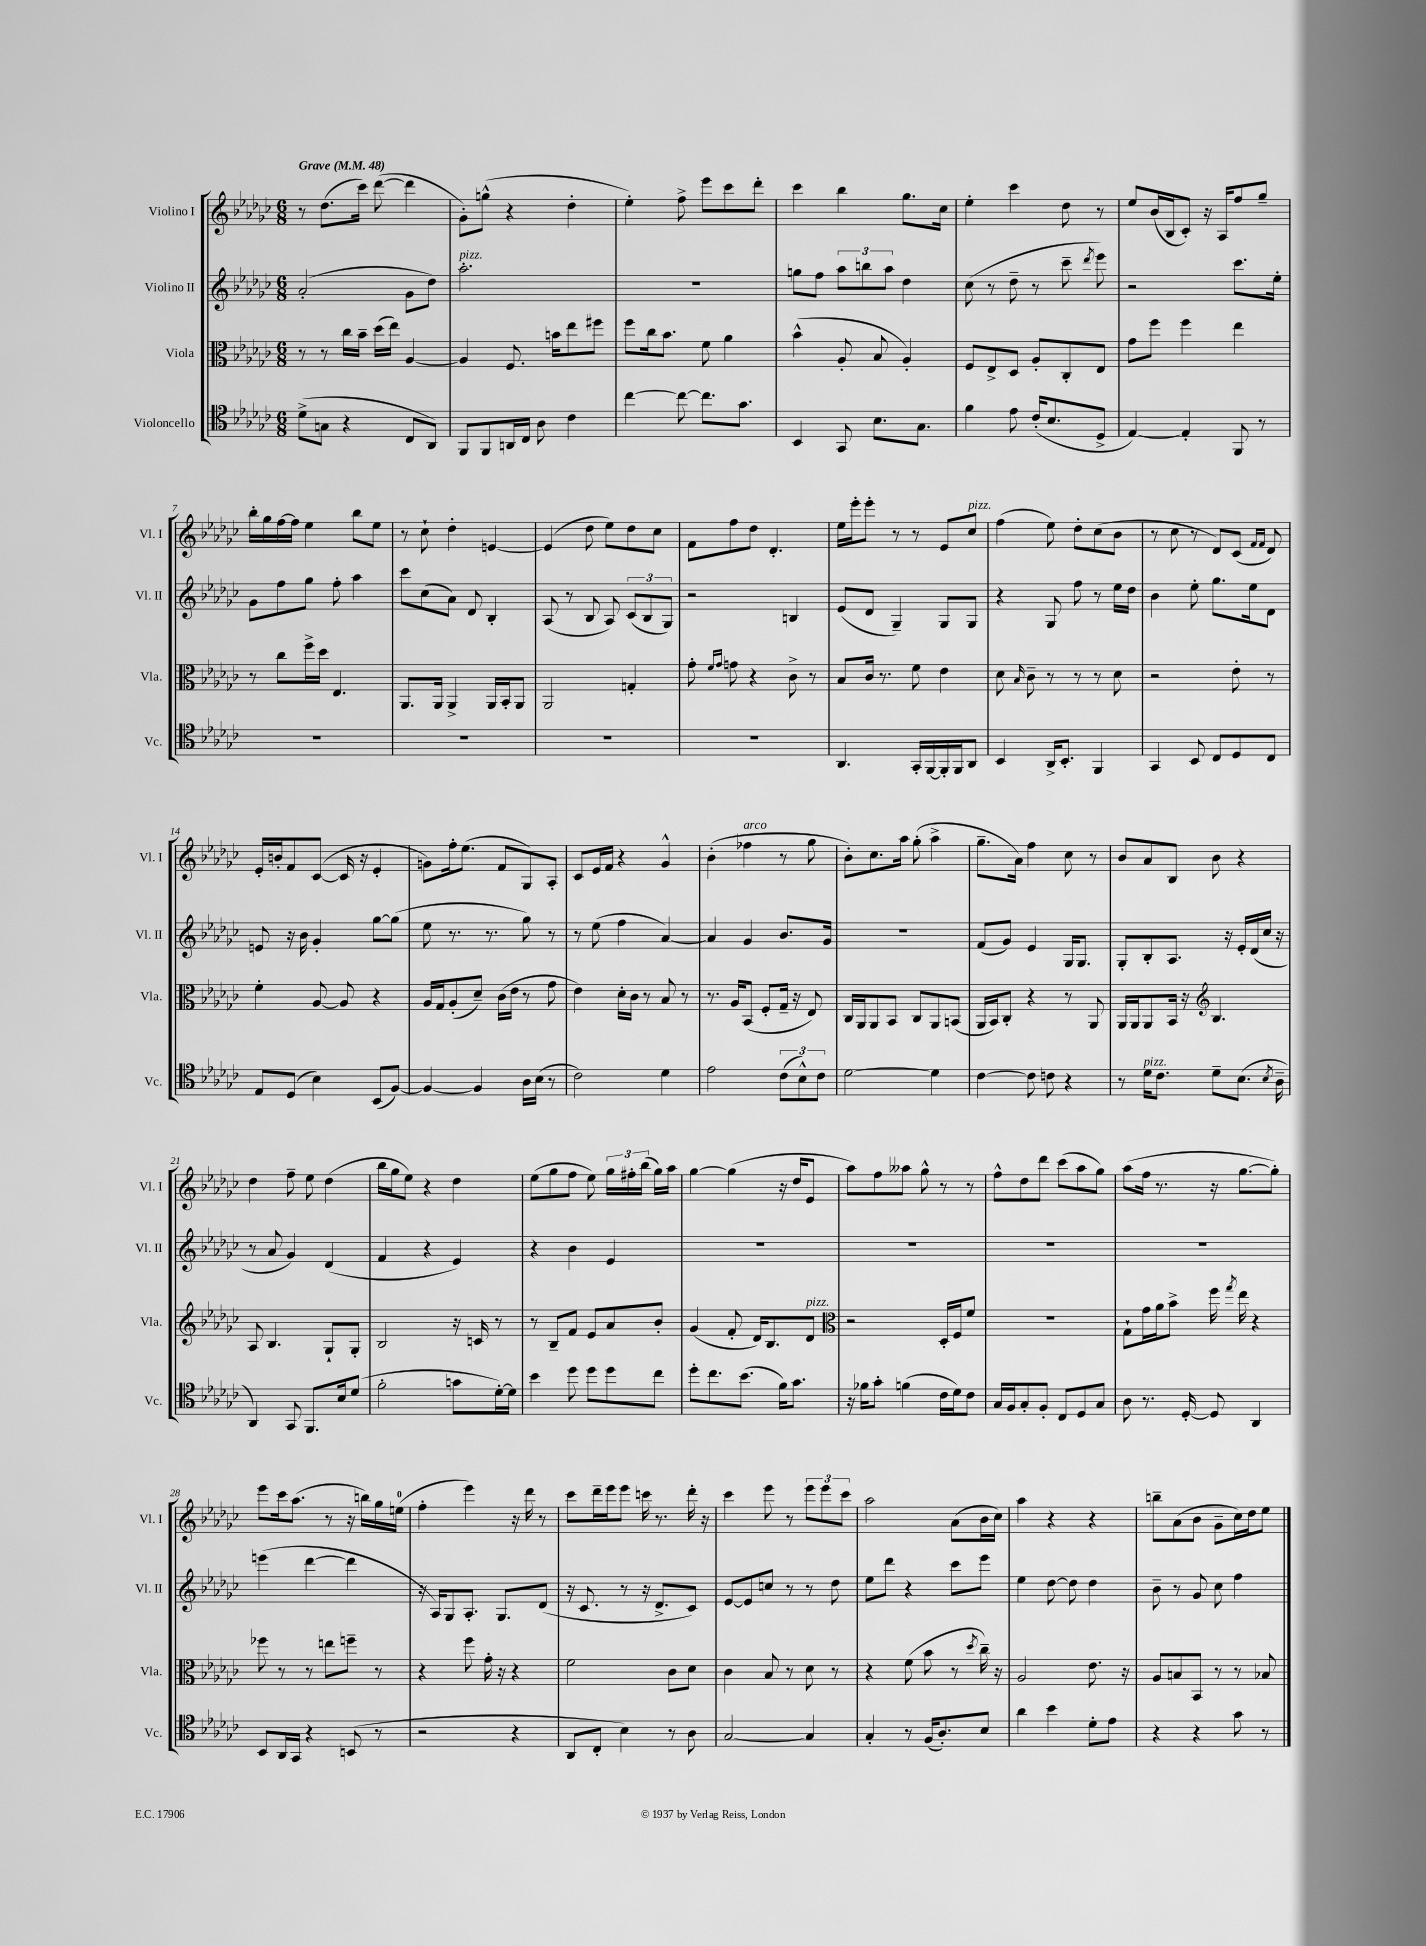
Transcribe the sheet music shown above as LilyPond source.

<<
\new StaffGroup <<
\new Staff = "s0" \with { instrumentName = "Violino I" shortInstrumentName = "Vl. I" } {
    \clef treble \key ges \major \numericTimeSignature \time 6/8 \tempo "Grave" 4 = 48
    \autoBeamOff r8 des''8.[( ces'''16]) des'''8~( des'''4 |
    ges'8[-.) g''8]-^( r4 des''4-. |
    ees''4-.) f''8-> ees'''8[ ces'''8 des'''8]-. |
    ces'''4 bes''4 ges''8.[ ces''16] |
    ees''4-. ces'''4 des''8 r8 |
    ees''8[ bes'16( bes16 ces'8]-.) r16 aes16[ f''8 ges''8]-- |
    bes''16[-. ges''16 f''16~ f''16] ees''4 bes''8[ ees''8] |
    r8 ces''8-! des''4-. e'4~ |
    e'4( des''8 ees''8[) des''8 ces''8] |
    f'8[ f''8 des''8] des'4.-. |
    ees''16[ ees'''16-. ees'''8]-. r8 r8 ees'8[ ces''8]^\markup { \italic "pizz." } |
    f''4( ees''8) des''8[-. ces''8( bes'8] |
    r8 ces''8 r8 des'8[) ces'8]( \grace { f'16[ f'16] } des'8) |
    ees'16[-. b'16-. f'8 ces'8]~( ces'16 r16 ees'4-. |
    g'8[) f''16-. ees''8.]( f'8[ ges8) aes8]-. |
    ces'8[ ees'16 f'16] r4 ges'4-^ |
    bes'4-.( fes''4^\markup { \italic "arco" } r8 ges''8 |
    bes'8[-.) ces''8. aes''16] ges''8-.( aes''4-> |
    ges''8.[-- aes'16]) f''4 ces''8 r8 |
    bes'8[ aes'8 bes8] bes'8 r4 |
    des''4 f''8-- ees''8 des''4( |
    bes''16[ ges''16 ees''8]) r4 des''4 |
    ees''8[( ges''8 f''8] ees''8) \tuplet 3/2 { ges''16[ fis''16-. bes''16]( } ges''16[) aes''16] |
    ges''4~ ges''4( r16 des''16[ ees'8] |
    aes''8[) f''8 aeses''8] ges''8-^ r8 r8 |
    f''8[-^ des''8 des'''8] ces'''8[( aes''8 ges''8]) |
    aes''8[( f''16] r8. r16 ges''8.[~ ges''8]-.) |
    ees'''8[ ces'''16 aes''8.]( r8 r16 b''16[) ges''16 e''16]-0( |
    f''4-. ees'''4) r16 des'''16 r8 |
    ces'''8[ des'''16-- ees'''16 ees'''8] c'''16 r8. des'''16-. r16 |
    ces'''4 ees'''8 r8 \tuplet 3/2 { ees'''8[ ees'''8 ces'''8] } |
    aes''2 aes'8[( bes'16 ces''16]) |
    aes''4 r4 r4 |
    b''8[-- aes'8( bes'8] ges'8[-- ces''16) des''16 ees''8] \bar "|." |
}
\new Staff = "s1" \with { instrumentName = "Violino II" shortInstrumentName = "Vl. II" } {
    \clef treble \key ges \major \numericTimeSignature \time 6/8
    \autoBeamOff aes'2-.( ges'8[ des''8]) |
    aes''2.-.^\markup { \italic "pizz." } |
    R2. |
    g''8[ f''8] \tuplet 3/2 { aes''8[ b''8 aes''8] } des''4 |
    ces''8( r8 des''8-- r8 ces'''8-- \acciaccatura { des'''8 } ees'''8) |
    r2 ces'''8.[ ees''16]-. |
    ges'8[ f''8 ges''8] f''8-. aes''4 |
    ces'''8[ ces''8( aes'8]) des'8 bes4-. |
    aes8( r8 bes8 aes8) \tuplet 3/2 { ces'8[( bes8 ges8]) } |
    r2 b4 |
    ees'8[( des'8] ges4--) ges8[ ges8] |
    r4 ges8 f''8 r8 ees''16[ des''16] |
    bes'4 ees''8-. ges''8.[ ees''16 des'8] |
    e'8 r16 bes'16 ges'4-. ges''8[~ ges''8]( |
    ees''8 r8. r8. ges''8) r8 |
    r8 ees''8( f''4 aes'4~) |
    aes'4 ges'4 bes'8.[ ges'16] |
    R2. |
    f'8[( ges'8]) ees'4 ges16[ ges8.] |
    ges8[-. bes8-. aes8.] r16 ees'16[-. des'16( ces''16] r16 |
    r8 aes'8 ges'4) des'4( |
    f'4 r4 ees'4) |
    r4 bes'4 ees'4 |
    R2. |
    R2. |
    R2. |
    R2. |
    e'''4( des'''4~ des'''4 |
    r16 aes16[) ges8 aes8.]-. ges8.[ des'8]( |
    r16 ces'8. r8 r16 des'8.[-> ces'8]) |
    ees'8[~ ees'8 c''8] r8 r8 des''8 |
    ees''8[ des'''8] r4 ces'''8[ ees'''8] |
    ees''4 des''8~ des''8 des''4 |
    bes'8-- r8 ges'8 ces''8 f''4 \bar "|." |
}
\new Staff = "s2" \with { instrumentName = "Viola" shortInstrumentName = "Vla." } {
    \clef alto \key ges \major \numericTimeSignature \time 6/8
    \autoBeamOff r8 r8 ces''16[ bes'16]-- des''16[( ees''16]) aes4~ |
    aes4 f8. b'16[ ees''8 fis''8] |
    f''8[ ces''16 bes'8.] f'8 aes'4 |
    bes'4-^( aes8-. bes8 aes4-.) |
    f8[ ees8-> des8] aes8[-. ces8-. ees8] |
    ges'8[ f''8] f''4 ees''4 |
    r8 ces''8[ f''16-> des''16] ees4. |
    aes,8.[ aes,16] aes,4-> aes,16[ bes,16-. aes,8] |
    aes,2 g4-. |
    ges'8-. \grace { f'16[ ges'16] } g'8 r4 ces'8-> r8 |
    bes8[ ces'16] r8. f'8 ees'4 |
    des'8 \grace { bes16 } ces'8-- r8 r8 r8 des'8 |
    r2 ees'8-. r8 |
    f'4-. aes8~ aes8 r4 |
    aes16[ ges16 aes8-.( des'8]--) ces'16[( ees'16] r8 ges'8 |
    ees'4) des'16[-. ces'16] r8 bes8 r8 |
    r8. aes16[ bes,8]( f8[-. ges16]-- r16 ees8) |
    ces16[ aes,16 aes,8 bes,8] ces8[ aes,8 b,8]( |
    aes,16[ bes,16) ces8]-. r4 r8 aes,8 |
    aes,16[ aes,16 aes,8 bes,16] r16 \clef treble bes4. |
    aes8 bes4. ges8[-! ges8]-. |
    bes2 r16 c'16 r8 |
    r8 bes8[-- f'8] ees'8[ aes'8 bes'8]-. |
    ges'4( f'8-. des'16[) bes8. des'8]^\markup { \italic "pizz." } |
    \clef alto r2 des16[-. f16 f'8] |
    R2. |
    ges8[-! ges'16 aes'16 bes'8]-> f''16 \acciaccatura { ges''8 } ees''16 r4 |
    fes''8 r8 r8 e''8[ f''8]-- r8 |
    r4 f''8 ges'16-. r16 r4 |
    f'2 ces'8[ des'8] |
    ces'4 bes8 r8 des'8 r8 |
    r4 f'8( bes'8 r8 \acciaccatura { des''8 } ces''16--) r16 |
    aes2 ees'8. r16 |
    aes8[ b8 bes,8] r8 r8 bes8 \bar "|." |
}
\new Staff = "s3" \with { instrumentName = "Violoncello" shortInstrumentName = "Vc." } {
    \clef tenor \key ges \major \numericTimeSignature \time 6/8
    \autoBeamOff des'8[->( g8] r4 ces8[ aes,8]) |
    f,8[ f,8 a,16 ces16] aes8 ces'4 |
    ces''4~ ces''8~ ces''8.[ ges'8.] |
    bes,4 ges,8 bes8.[ ges8.] |
    f'4 ees'8 ces'16[-.( bes8. des8]-> |
    ees4~) ees4-. f,8 r8 |
    R2. |
    R2. |
    R2. |
    R2. |
    aes,4. ges,16[-. f,16~ f,16-. f,16 aes,8] |
    bes,4 aes,16[-> bes,8.]-. f,4 |
    ges,4 bes,8 ces8[ des8 ces8] |
    ees8[ des8]( bes4) bes,8[( f8]~) |
    f4~ f4 aes16[ bes16]( r8 |
    ces'2) des'4 |
    ees'2 \tuplet 3/2 { ces'8[( bes8-^) ces'8] } |
    des'2~ des'4 |
    ces'4~ ces'8 c'8 r4 |
    r8 des'16[^\markup { \italic "pizz." } ces'8.] des'8[-- bes8.]( \acciaccatura { bes8 } aes16-- |
    aes,4) ges,8 f,8.[ bes16 des'8]( |
    f'2-. g'8[ des'16~-.) des'16] |
    bes'4 des''8 des''8[ des''8 ces''8] |
    des''8[-. ces''8. bes'8.]( f'16[) ges'8.] |
    r16 fes'16[ ges'8]-. f'4( ces'16[ des'16) ces'8] |
    ges16[ f16 ges8-. f8]-. ces8[ des8 ges8] |
    aes8 r8. des16~-. des8 aes,4 |
    bes,8[ aes,16 ges,16] r4 b,8( r8 |
    r2 r4 |
    aes,8[ ces8]-. bes4) r8 aes8 |
    ges2~ ges4 |
    ges4-. r8 f16[( aes8.-.) bes8] |
    aes'4 bes'4 des'8[-. ees'8] |
    r4 r4 ges'8 r8 \bar "|." |
}
>>
>>
